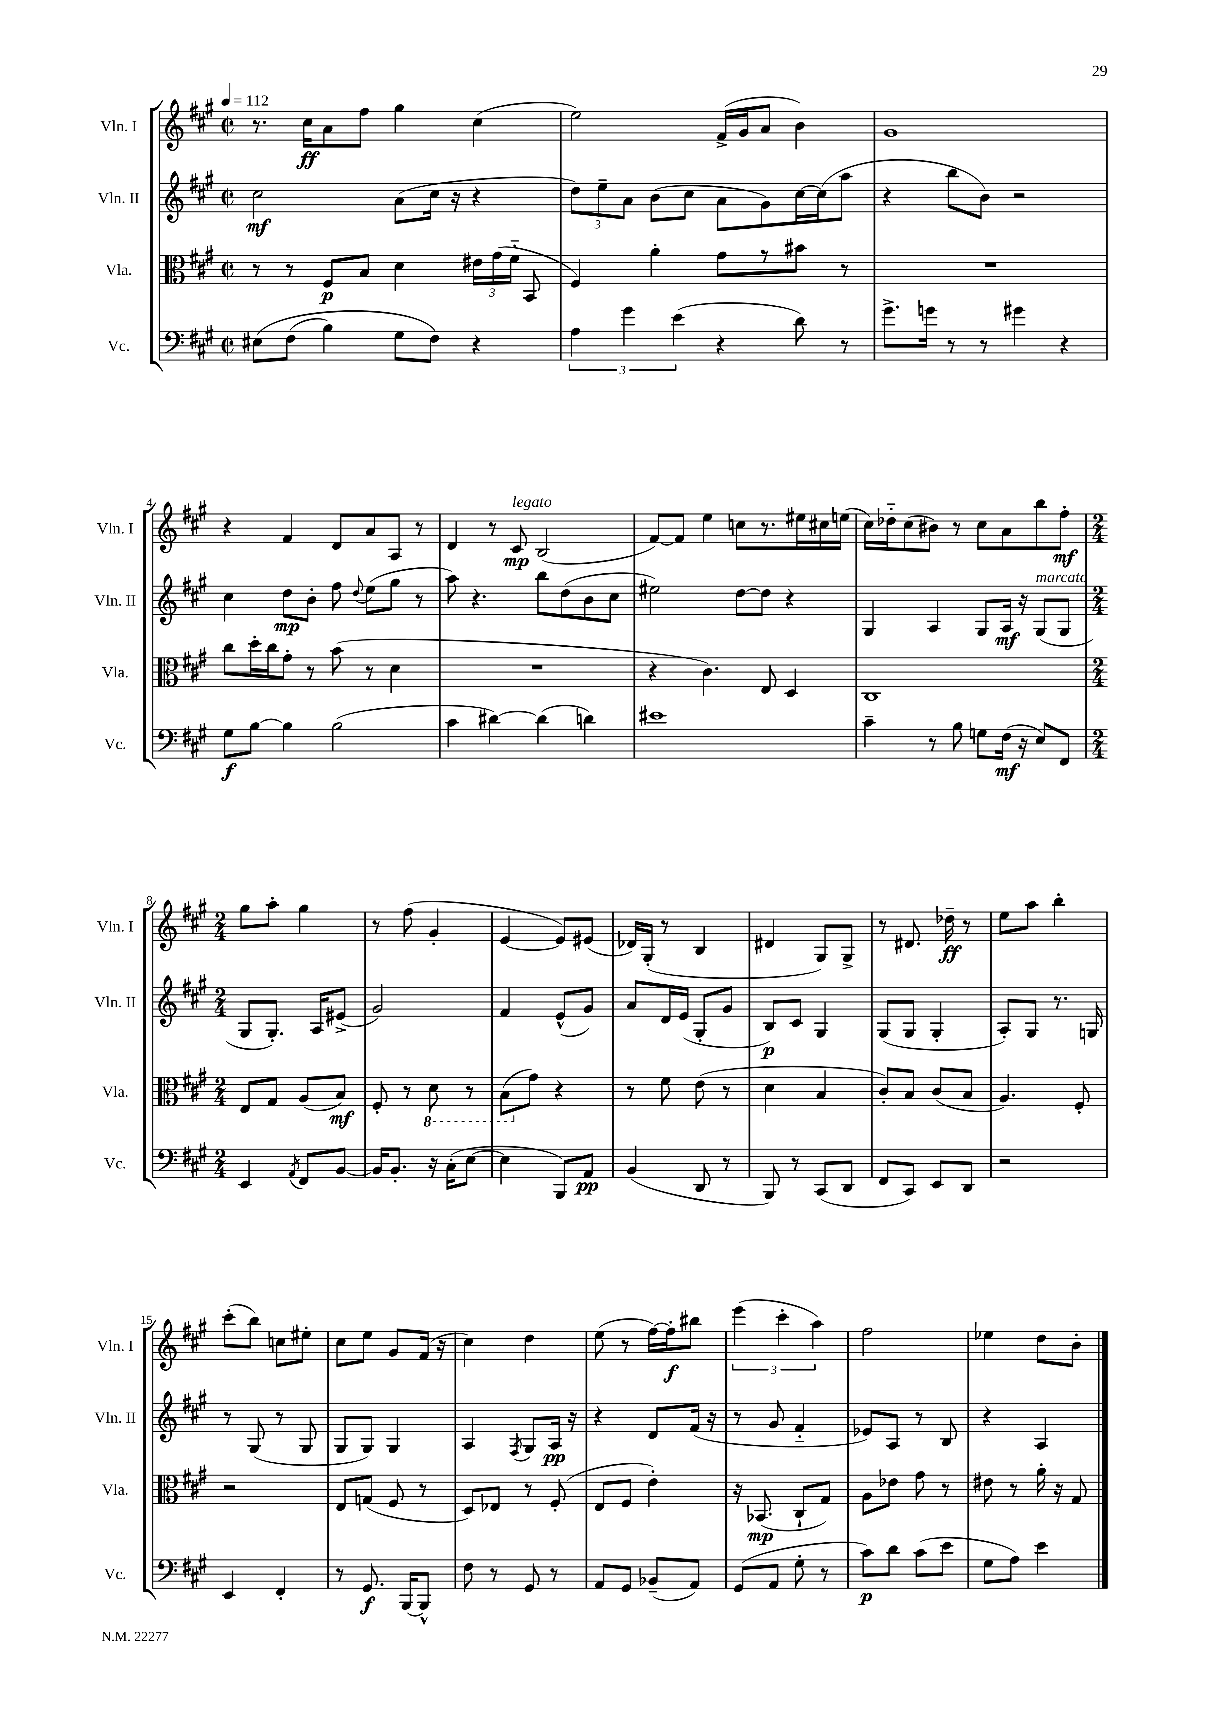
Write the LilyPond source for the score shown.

<<
\new StaffGroup <<
\new Staff = "s0" \with { instrumentName = "Vln. I" shortInstrumentName = "Vln. I" } {
    \clef treble \key a \major \defaultTimeSignature \time 2/2 \tempo 4 = 112
    \autoBeamOff r8. cis''16[\ff a'8 fis''8] gis''4 cis''4( |
    e''2) fis'16[->( gis'16 a'8] b'4) |
    gis'1 |
    r4 fis'4 d'8[ a'8 a8] r8 |
    d'4 r8 cis'8\mp^\markup { \italic "legato" } b2( |
    fis'8[~) fis'8] e''4 c''8[ r8. eis''16 cis''16 e''16]( |
    cis''16[) des''16-_ cis''8( bis'8]) r8 cis''8[ a'8 b''8 fis''8]-.\mf |
    \numericTimeSignature \time 2/4 gis''8[ a''8]-. gis''4 |
    r8 fis''8( gis'4-. |
    e'4~ e'8[) eis'8]( |
    des'16[) gis16]-.( r8 b4 |
    dis'4 gis8[) gis8]-> |
    r8 dis'8. des''16--\ff r8 |
    e''8[ a''8] b''4-. |
    cis'''8[-.( b''8]) c''8[ eis''8]-. |
    cis''8[ e''8] gis'8[ fis'16]( r16 |
    cis''4) d''4 |
    e''8( r8 fis''16[~) fis''16-.\f bis''8] |
    \tuplet 3/2 { e'''4( cis'''4-. a''4) } |
    fis''2 |
    ees''4 d''8[ b'8]-. \bar "|." |
}
\new Staff = "s1" \with { instrumentName = "Vln. II" shortInstrumentName = "Vln. II" } {
    \clef treble \key a \major \defaultTimeSignature \time 2/2
    \autoBeamOff cis''2\mf a'8[( cis''16] r16 r4 |
    \tuplet 3/2 { d''8[) e''8-- a'8] } b'8[( cis''8] a'8[ gis'8) cis''16~ cis''16( a''8] |
    r4 b''8[ b'8]) r2 |
    cis''4 d''8[\mp b'8]-. fis''8 \appoggiatura { d''8 } e''8[( gis''8] r8 |
    a''8) r4. b''8[ d''8( b'8 cis''8] |
    eis''2) d''8[~ d''8] r4 |
    gis4 a4 gis8[ a16]\mf r16 gis8[^\markup { \italic "marcato" }( gis8] |
    \numericTimeSignature \time 2/4 gis8[ gis8.]-.) a16[ eis'8]->( |
    gis'2) |
    fis'4 e'8[-^( gis'8]) |
    a'8[ d'16 e'16]( gis8[-. gis'8] |
    b8[\p) cis'8] gis4 |
    gis8[( gis8] gis4-. |
    a8[-.) gis8] r8. g16 |
    r8 gis8( r8 gis8 |
    gis8[ gis8]) gis4 |
    a4 \acciaccatura { fis8 } gis8[ a16]\pp r16 |
    r4 d'8[ fis'16]( r16 |
    r8 gis'8 fis'4-_ |
    ees'8[) a8] r8 b8 |
    r4 a4 \bar "|." |
}
\new Staff = "s2" \with { instrumentName = "Vla." shortInstrumentName = "Vla." } {
    \clef alto \key a \major \defaultTimeSignature \time 2/2
    \autoBeamOff r8 r8 fis8[\p b8] d'4 \tuplet 3/2 { eis'16[ gis'16( fis'16]-_ } b,8 |
    fis4) a'4-. gis'8[ r8 bis'8] r8 |
    R1 |
    cis''8[ d''16-. cis''16 gis'8]-. r8 b'8( r8 d'4 |
    R1 |
    r4 cis'4.) e8 d4 |
    cis1 |
    \numericTimeSignature \time 2/4 e8[ gis8] a8[( b8]\mf) |
    fis8-. r8 \ottava #-1 d8 r8 |
    b,8[( \ottava #0 gis'8]) r4 |
    r8 fis'8 e'8( r8 |
    d'4 b4 |
    cis'8[-.) b8] cis'8[( b8] |
    a4.) fis8-. |
    r2 |
    e8[ g8]( fis8 r8 |
    d8[) ees8] r8 fis8-.( |
    e8[ fis8] e'4-.) |
    r16 bes,8.\mp( cis8[-! gis8]) |
    a8[ ees'8] gis'8 r8 |
    eis'8 r8 a'16-. r16 gis8 \bar "|." |
}
\new Staff = "s3" \with { instrumentName = "Vc." shortInstrumentName = "Vc." } {
    \clef bass \key a \major \defaultTimeSignature \time 2/2
    \autoBeamOff eis8[\( fis8]( b4) gis8[ fis8]\) r4 |
    \tuplet 3/2 { a4 gis'4 e'4( } r4 d'8) r8 |
    gis'8.[-> g'16] r8 r8 gis'4 r4 |
    gis8[\f b8]~ b4 b2( |
    cis'4 dis'4~) dis'4( d'4) |
    eis'1 |
    cis'4-- r8 b8 g8[ fis16]\mf( r16 e8[) fis,8] |
    \numericTimeSignature \time 2/4 e,4 \acciaccatura { a,8 } fis,8[ b,8]~ |
    b,16[ b,8.]-. r16 cis16[-.( e8]~ |
    e4 b,,8[) a,8]\pp |
    b,4( d,8 r8 |
    b,,8) r8 cis,8[( d,8] |
    fis,8[ cis,8]) e,8[ d,8] |
    r2 |
    e,4 fis,4-. |
    r8 gis,8.\f b,,16[~ b,,8]-^ |
    fis8 r8 gis,8 r8 |
    a,8[ gis,8] bes,8[--( a,8]) |
    gis,8[( a,8] gis8-. r8 |
    cis'8[\p) d'8] cis'8[( e'8] |
    gis8[ a8]) e'4 \bar "|." |
}
>>
>>
